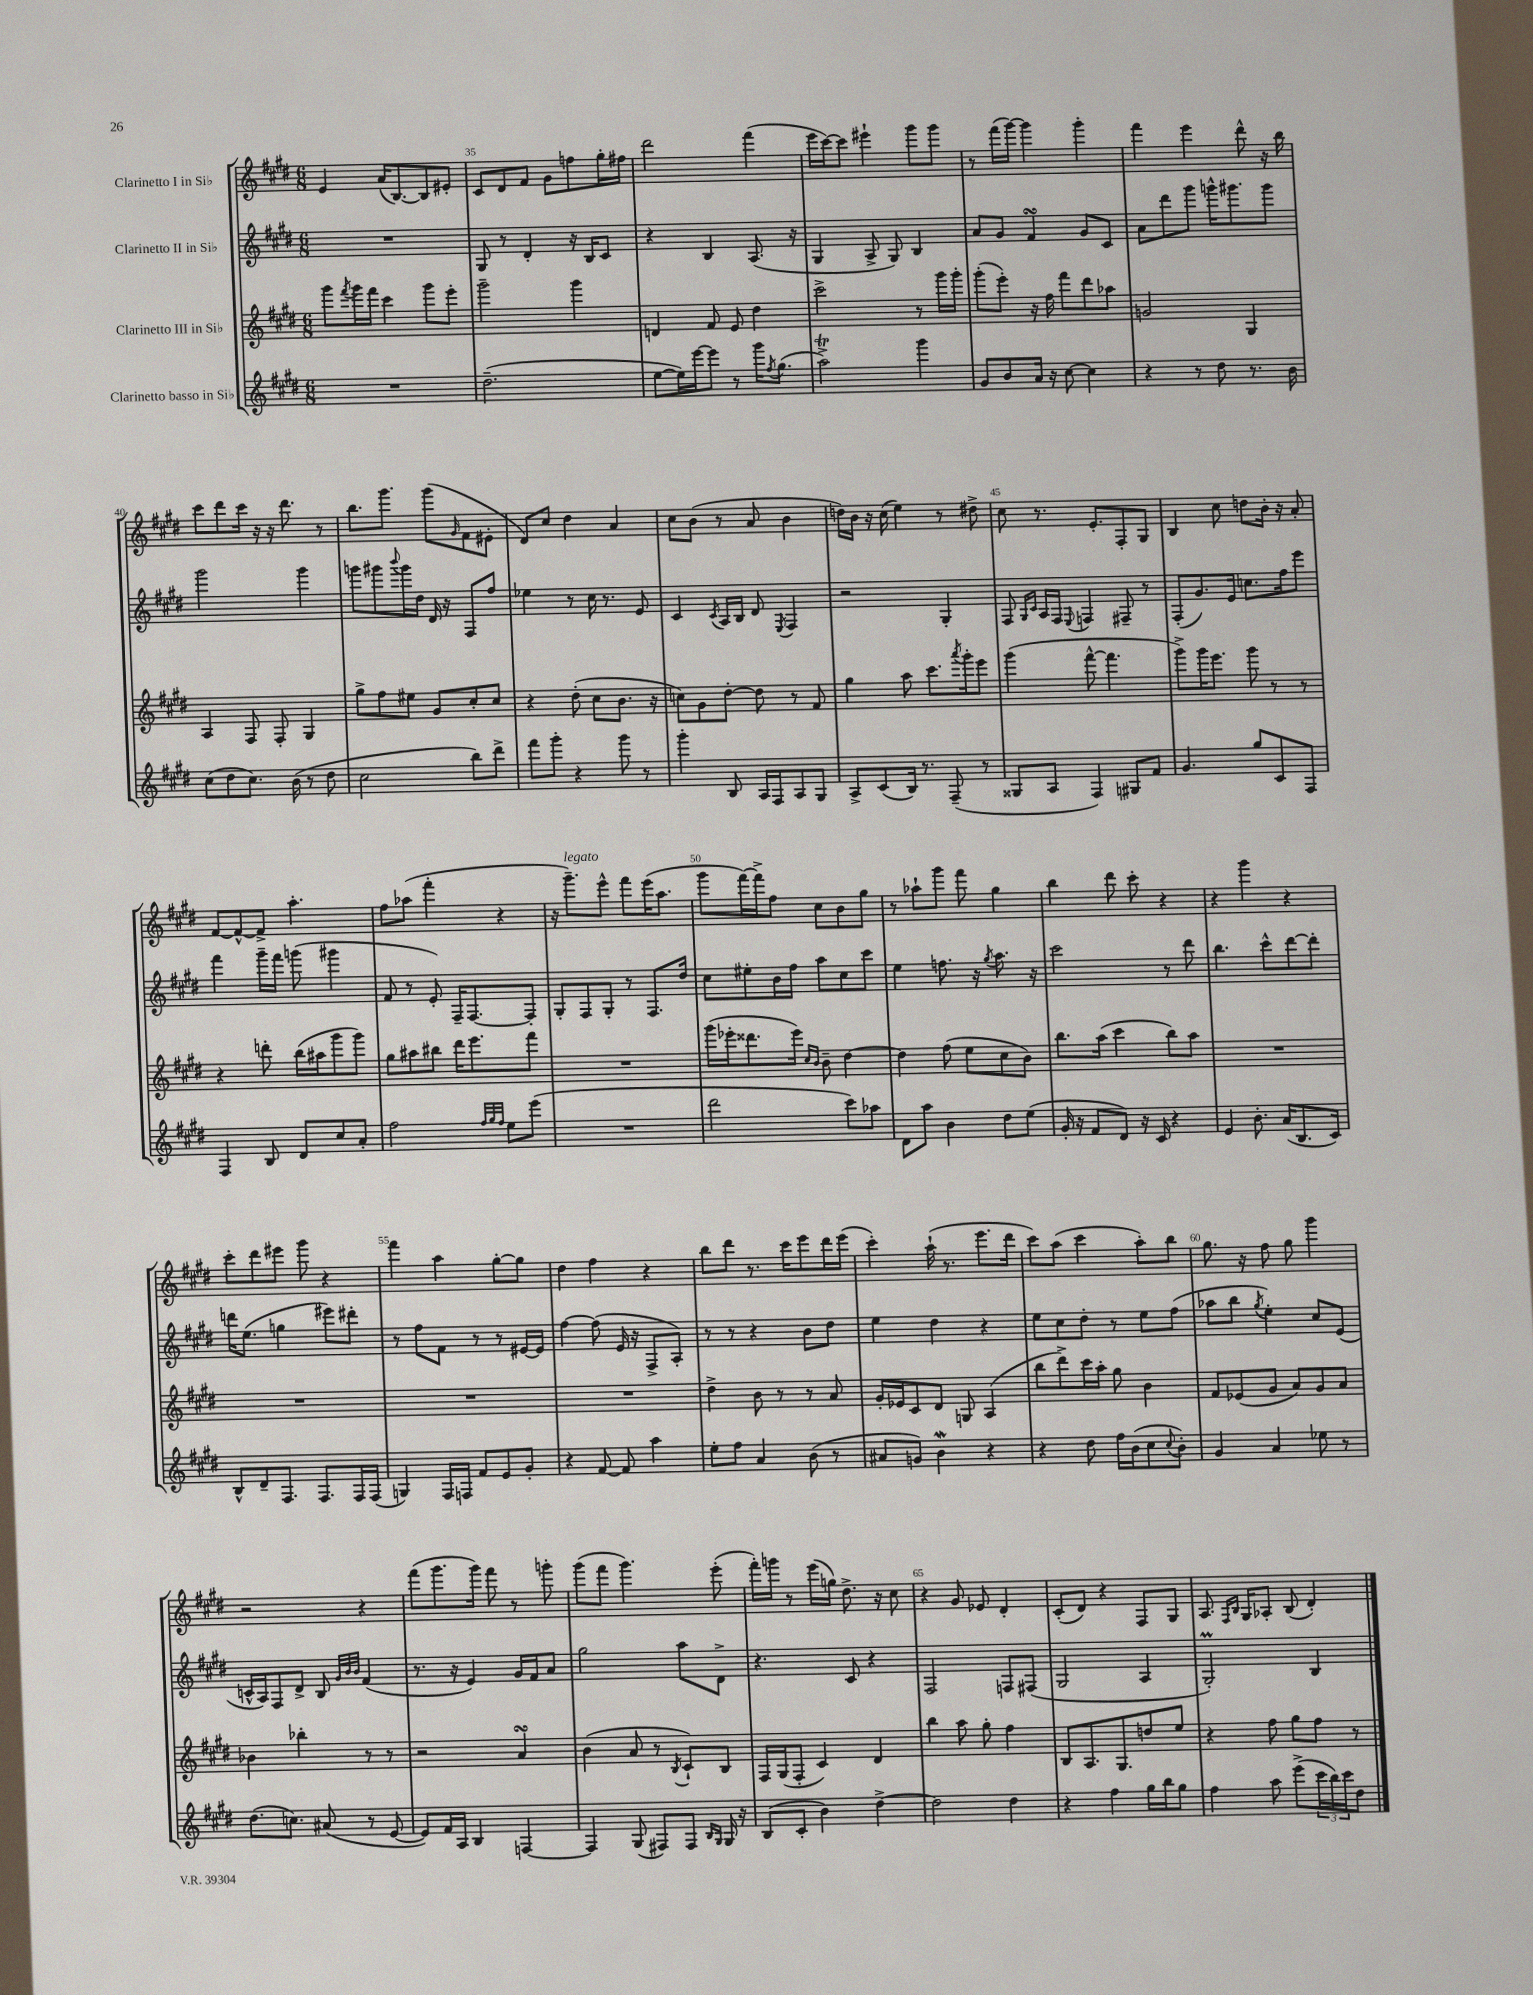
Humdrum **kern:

**kern	**kern	**kern	**kern
*part4	*part3	*part2	*part1
*staff4	*staff3	*staff2	*staff1
*I"Clarinetto basso in Si♭	*I"Clarinetto III in Si♭	*I"Clarinetto II in Si♭	*I"Clarinetto I in Si♭
*clefG2	*clefG2	*clefG2	*clefG2
*k[f#c#g#d#]	*k[f#c#g#d#]	*k[f#c#g#d#]	*k[f#c#g#d#]
*M6/8	*M6/8	*M6/8	*M6/8
=34	=34	=34	=34
2.r	8ggg#\L	2.r	4e/
.	8qfff#/	.	.
.	16ggg#\L	.	.
.	16fff#\JJ	.	.
.	4ccc#\	.	(16a/KL
.	.	.	[8.B/)
.	8ggg#\L	.	8B/]
.	8eee'\J	.	8e#X'/J
=35	=35	=35	=35
(2.dd#~\	2ggg#~\	8G#/	8c#/L
.	.	8r	8d#/
.	.	4d#'/	8f#/J
.	.	.	8g#\L
.	4ggg#\	16r	8ffn\
.	.	16B/KL	.
.	.	8c#/J	16gg#'\L
.	.	.	16ff#X\JJ
=36	=36	=36	=36
[8ee\L	4dn/	4r	2ddd#\
16ee\L])	.	.	.
[16eee\J	.	.	.
8eee\J]	8f#/	4B/	.
8r	8e/	.	.
16ggg#\KL	4dd#\	(8.A/	(4fff#\
8qff#/	.	.	.
(8.gg#\J	.	.	.
.	.	16r	.
=37	=37	=37	=37
2aaT^\)	2ccc#^\	4G#/	16eee\LL
.	.	.	[16ccc#\J)
.	.	.	8ccc#\J]
.	.	8A^/	4eee#X`\
.	.	8G#/)	.
4ggg#\	8r	4B/	8ggg#\L
.	16ggg#\LL	.	8ggg#\J
.	16ggg#'\JJ	.	.
=38	=38	=38	=38
8g#/L	(8ggg#'\L	8a/L	8r
8b/	8eee'\J)	8g#/J	(16fff#\LL
.	.	.	[16ggg#\JJ)
16a/Jk	16r	4f#sSSS/	4ggg#\]
16r	16ff#\	.	.
[8cc#\	8fff#\L	.	.
4cc#\]	8ddd#\	8g#/L	4ggg#'\
.	8aa-X\J	8c#/J	.
=39	=39	=39	=39
4r	2gn/	8a\L	4fff#\
.	.	8ddd#\	.
8r	.	8ggg#\J	4eee\
8dd#\	.	16gggn^^\KL	.
.	.	8.ggg#X\	.
8.r	4G#/	.	8ddd#^^\
.	.	8ggg#\J	16r
16b\	.	.	16bb\
!!LO:LB:g=z
=40	=40	=40	=40
(8cc#\L	4A/	2ggg#\	8ccc#\L
8dd#\	.	.	8ddd#\
8.cc#\J)	8F#/	.	16ccc#\Jk
.	.	.	16r
.	8F#'/	.	16r
(16b\	.	.	8.ddd#\
8r	4G#/	4ggg#\	.
8dd#\	.	.	8r
=41	=41	=41	=41
2cc#\	8gg#^\L	8gggn\L	8.bb\L
.	8ff#\	8ggg#X\	.
.	.	.	8.ggg#\J
.	.	8qqbbb/	.
.	8ee#X\J	16ggg#\L	.
.	.	16dd#\JJ	.
.	8g#/L	16d#/	(8ggg#\L
.	.	16r	.
.	.	.	16qqg#/
8bb\L)	8cc#'/	8F#/L	8f#\
8ddd#^\J	8cc#/J	8ff#/J	8e#X'\J
=42	=42	=42	=42
8fff#\L	4r	4ee-X\	8d#/L)
8ggg#'\J	.	.	8cc#/J
4r	(8dd#'\	8r	4dd#\
.	8cc#\L	16cc#\	.
.	.	8.r	.
8ggg#\	8.b\J	.	4a/
8r	.	8e/	.
.	16r	.	.
=43	=43	=43	=43
4ggg#'\	8ccn\L)	4c#/	8cc#\L
.	8g#\	.	(8b\J
.	.	8qc#/	.
8B/	[8dd#'\J	16A/LL	8r
.	.	16B/JJ	.
16A/LL	8dd#\]	8d#/	8a/
16F#/J	.	.	.
.	.	8qE/	.
8A/	8r	4F#/	4b\
8G#/J	8f#/	.	.
=44	=44	=44	=44
8A^/L	4gg#\	2r	16ddn\LL)
.	.	.	16b\JJ
(8c#/	.	.	16r
.	.	.	(16cc#\
16B/Jk)	8aa\	.	4ee\)
8.r	.	.	.
.	8.ccc#\L	.	.
(8F#~/	.	4G#'/	8r
.	8qaaa/	.	.
.	16ggg#'\k	.	.
8r	8eee\J	.	8dd#X^\
=45	=45	=45	=45
8G##X/L	(4ggg#\	8F#/	8cc#\
.	.	16qqG#/LL	.
.	.	16qqc#/JJ	.
8A/J	.	16A/LL	8.r
.	.	16F#/JJ	.
.	.	8qqE/	.
4F#/)	[8fff#^^\	4Fn/	.
.	.	.	8.e'/L
.	4.fff#\]	.	.
8G#X/L	.	8F#X~/	8F#'/
8f#/J	.	8r	8G#/J
=46	=46	=46	=46
4.g#/	8ggg#^\L)	(8F#'/L	4B/
.	16ggg#\K	8.g#/)	.
.	8.eee\J	.	.
.	.	.	8cc#\
.	.	16e/Jk	.
8gg#/L	8ggg#\	8.ccn\L	8ddn\L
8c#/	8r	.	16b'\Jk
.	.	16ff#\k	16r
8F#/J	8r	8eee\J	8a'/
!!LO:LB:g=z
=47	=47	=47	=47
4F#/	4r	4fff#\	[8f#/L
.	.	.	8f#^^/_
8B/	8dddn'\	16ggg#~\LL	8f#^/J]
.	.	16fff#\JJ	.
8d#/L	(16bb\LL	(8gggn\	4.aa'\
.	16aa#X\J	.	.
8cc#/	8ggg#\	4ggg#X\	.
8a'/J	8ggg#\J)	.	.
=48	=48	=48	=48
2ff#\	8gg#\L	8f#/	8ff#\L
.	8aa#X\	8r	(8aa-X\J
.	8bb#X\J	8e'/)	4fff#'\
.	16ddd#\KL	16F#~/KL	.
.	8.eee\	[8.F#/	.
32qqff#/LLL	.	.	.
32qqgg#/	.	.	.
32qqff#/JJJ	.	.	.
8ee\L	.	.	4r
(8eee\J	8fff#\J	8F#'/J]	.
=49	=49	=49	=49
2.r	2.r	8G#'/L	16r
!	!	!	!LO:TX:a:i:t=legato
.	.	.	8.ggg#~\L)
.	.	8F#/	.
.	.	8G#'/J	8eee^^\J
.	.	8r	8fff#\L
.	.	8.F#/L	(16eee\K
.	.	.	8.aa\J
.	.	16dd#/Jk	.
=50	=50	=50	=50
2ddd#\	(16ggg#\LL	8cc#\L	8ggg#\L
.	16eee-X'\J	.	.
.	8.ddd##X\	8ee#X'\	[16fff#\L)
.	.	.	16fff#^\J]
.	.	16b\L	8ff#\J
.	16eee-\Jk)	16ff#\JJ	.
.	16qqcc#/LL	.	.
.	16qqb/JJ	.	.
.	8b~\	8aa\L	8cc#\L
8ccc#\L)	[4dd#\	8cc#\	8b\
8aa-X\J	.	8ccc#\J	8gg#\J
=51	=51	=51	=51
8d#\L	4dd#\]	4ee\	8r
8aa\J	.	.	8aa-X`\L
4b\	(8ff#\	8.ffn\	8ggg#\J
.	8ee\L	.	8fff#\
.	.	16r	.
.	.	8qgg#/	.
8dd#\L	8cc#\	8.aa\	4gg#\
(8ee\J	8b\J)	.	.
.	.	16r	.
=52	=52	=52	=52
16g#'/	8.bb\L	2ccc#\	4bb\
16r	.	.	.
8f#/L	.	.	.
.	(16aa\Jk	.	.
8d#/J)	4ccc#\	.	8ddd#\
16r	.	.	8ccc#'\
16c#/	.	.	.
4r	8bb\L)	8r	4r
.	8aa\J	8ddd#\	.
=53	=53	=53	=53
4e/	2.r	4.bb\	4r
8.b'\	.	.	4ggg#\
.	.	8ccc#^^\L	.
(16a/KL	.	.	.
8.B/	.	[8ddd#\	4r
.	.	8ddd#'\J]	.
16c#/Jk)	.	.	.
!!LO:LB:g=z
=54	=54	=54	=54
8B^^/L	2.r	16dddn\KL	8ccc#'\L
.	.	(8.ee\J	.
8d#~/	.	.	8ddd#\
8.F#/J	.	4ggn\	8eee#X\J
.	.	.	8ggg#\
8.F#/L	.	.	.
.	.	8eee#X\L)	4r
16F#/L	.	8ddd#X'\J	.
(16F#/JJ	.	.	.
=55	=55	=55	=55
4Gn/)	2.r	8r	4fff#\
.	.	8ff#\L	.
16F#/LL	.	8f#\J	4aa\
16Fn/JJ	.	.	.
8f#/L	.	8r	.
8e/	.	8r	[8gg#'\L
8g#'/J	.	[16e#X/LL	8gg#\J]
.	.	16e#/JJ]	.
=56	=56	=56	=56
4r	2.r	[4ff#\	4dd#\
[8f#/	.	(8ff#\]	4ff#\
8f#/]	.	16e/	.
.	.	16r	.
4aa\	.	8F#^/L	4r
.	.	8A'/J)	.
=57	=57	=57	=57
8ee'\L	4dd#^\	8r	8bb\L
8ff#\J	.	8r	8ddd#\J
4a/	8b\	4r	8.r
.	8r	.	.
.	.	.	16ccc#\KL
(8b\	8r	8b\L	8eee\
8r	8a/	8dd#\J	16ddd#\L
.	.	.	(16eee\JJ
=58	=58	=58	=58
8a#X/L	16g#'/LL	4ee\	4ccc#'\)
.	16e-X/J	.	.
8gn/J)	8c#/	.	.
4bW\	8d#/J	4dd#\	(16aa`\
.	.	.	8.r
.	8Gn/	.	.
4r	(4A/	4r	8.eee\L
.	.	.	16ddd#\Jk
=59	=59	=59	=59
4r	8bb\L	8ee\L	8ccc#\L)
.	8ddd#^\)	8cc#\	(8aa\J
8dd#\	16ccc#\L	8dd#'\J	4ccc#\
.	16aa'\JJ	.	.
16ff#\LL	8gg#\	8r	.
(16b\J	.	.	.
8cc#\	4b\	8ee\L	8aa'\L)
8qqcc#/	.	.	.
8b'\J)	.	(8ff#\J	8bb\J
=60	=60	=60	=60
4g#/	8f#/L	8aa-X\L	8.gg#\
.	(8e-X/	8bb\J	.
.	.	.	16r
.	.	8qgg#/	.
4a/	8g#/J	4ee'\)	8ff#\
.	8a/L)	.	8gg#\
8ee-X\	8g#/	8cc#/L	4ggg#\
8r	8a/J	(8e/J	.
!!LO:LB:g=z
=61	=61	=61	=61
(8.dd#\L	4b-X\	16cn^^/LL	2r
.	.	16A/J)	.
.	.	8F#/	.
8.ccn\J)	.	.	.
.	4bb-X'\	8d#^/J	.
(8a#X/	.	8B/	.
.	.	32qqg#/LLL	.
.	.	32qqb/	.
.	.	32qqb/JJJ	.
8r	8r	(4f#/	4r
[8e/	8r	.	.
=62	=62	=62	=62
8e/L])	2r	8.r	(8fff#\L
16f#/L	.	.	8.ggg#\
16A/JJ	.	16r	.
4B/	.	4e/)	.
.	.	.	16ggg#\Jk)
.	.	.	8fff#\
[4Fn/	4asSSs/	16g#/LL	8r
.	.	16f#/J	.
.	.	8a/J	8gggn'\
=63	=63	=63	=63
4F/]	(4b\	2gg#\	(8ggg#\L
.	.	.	8fff#\J
(8G#/	8a/	.	4.ggg#\)
8F#X/L)	8r	.	.
.	8qB/	.	.
8F#/J	8c#`/L)	8aa\L	.
16qqB/LL	.	.	.
16qqG#/JJ	.	.	.
16G#/	8B/J	8d#^\J	(8eee'\
16r	.	.	.
=64	=64	=64	=64
(8B/L	16F#/LL	4.r	16fff#'\LL)
.	(16G#/J	.	16gggn\JJ
8c#'/J	8F#'/J	.	8r
4b\)	4c#/)	.	(16eee\LL
.	.	.	16ggn\JJ)
.	.	8c#/	8.dd#^\
[4dd#^\	4d#/	4r	.
.	.	.	16r
.	.	.	8cc#\
=65	=65	=65	=65
2dd#\]	4bb\	2F#/	4r
.	8aa\	.	8g#/
.	8gg#'\	.	8e-X/
4dd#\	4ff#\	8Fn/L	4d#'/
.	.	(8F#X/J	.
=66	=66	=66	=66
4r	8B/L	2G#/	(8c#'/L
.	8.A/	.	8d#/J)
4ff#\	.	.	4r
.	8.G#/	.	.
16gg#\LL	8ddn/	4A/	8F#/L
16bb\J	.	.	.
8gg#\J	8ee/J	.	8G#/J
=67	=67	=67	=67
4ff#\	4r	2G#m'/)	8.A/
.	.	.	16qqF#/LL
.	.	.	16qqB/JJ
.	.	.	16G#/KL
8aa\	8ff#\	.	8A-X'/J
(8eee^\L	8gg#\L	.	(8B/
24ccc#\L	8ff#\J	4B/	4d#'/)
24bb\)	.	.	.
24ccc#\J	.	.	.
8dd#\J	8r	.	.
==	==	==	==
*-	*-	*-	*-
